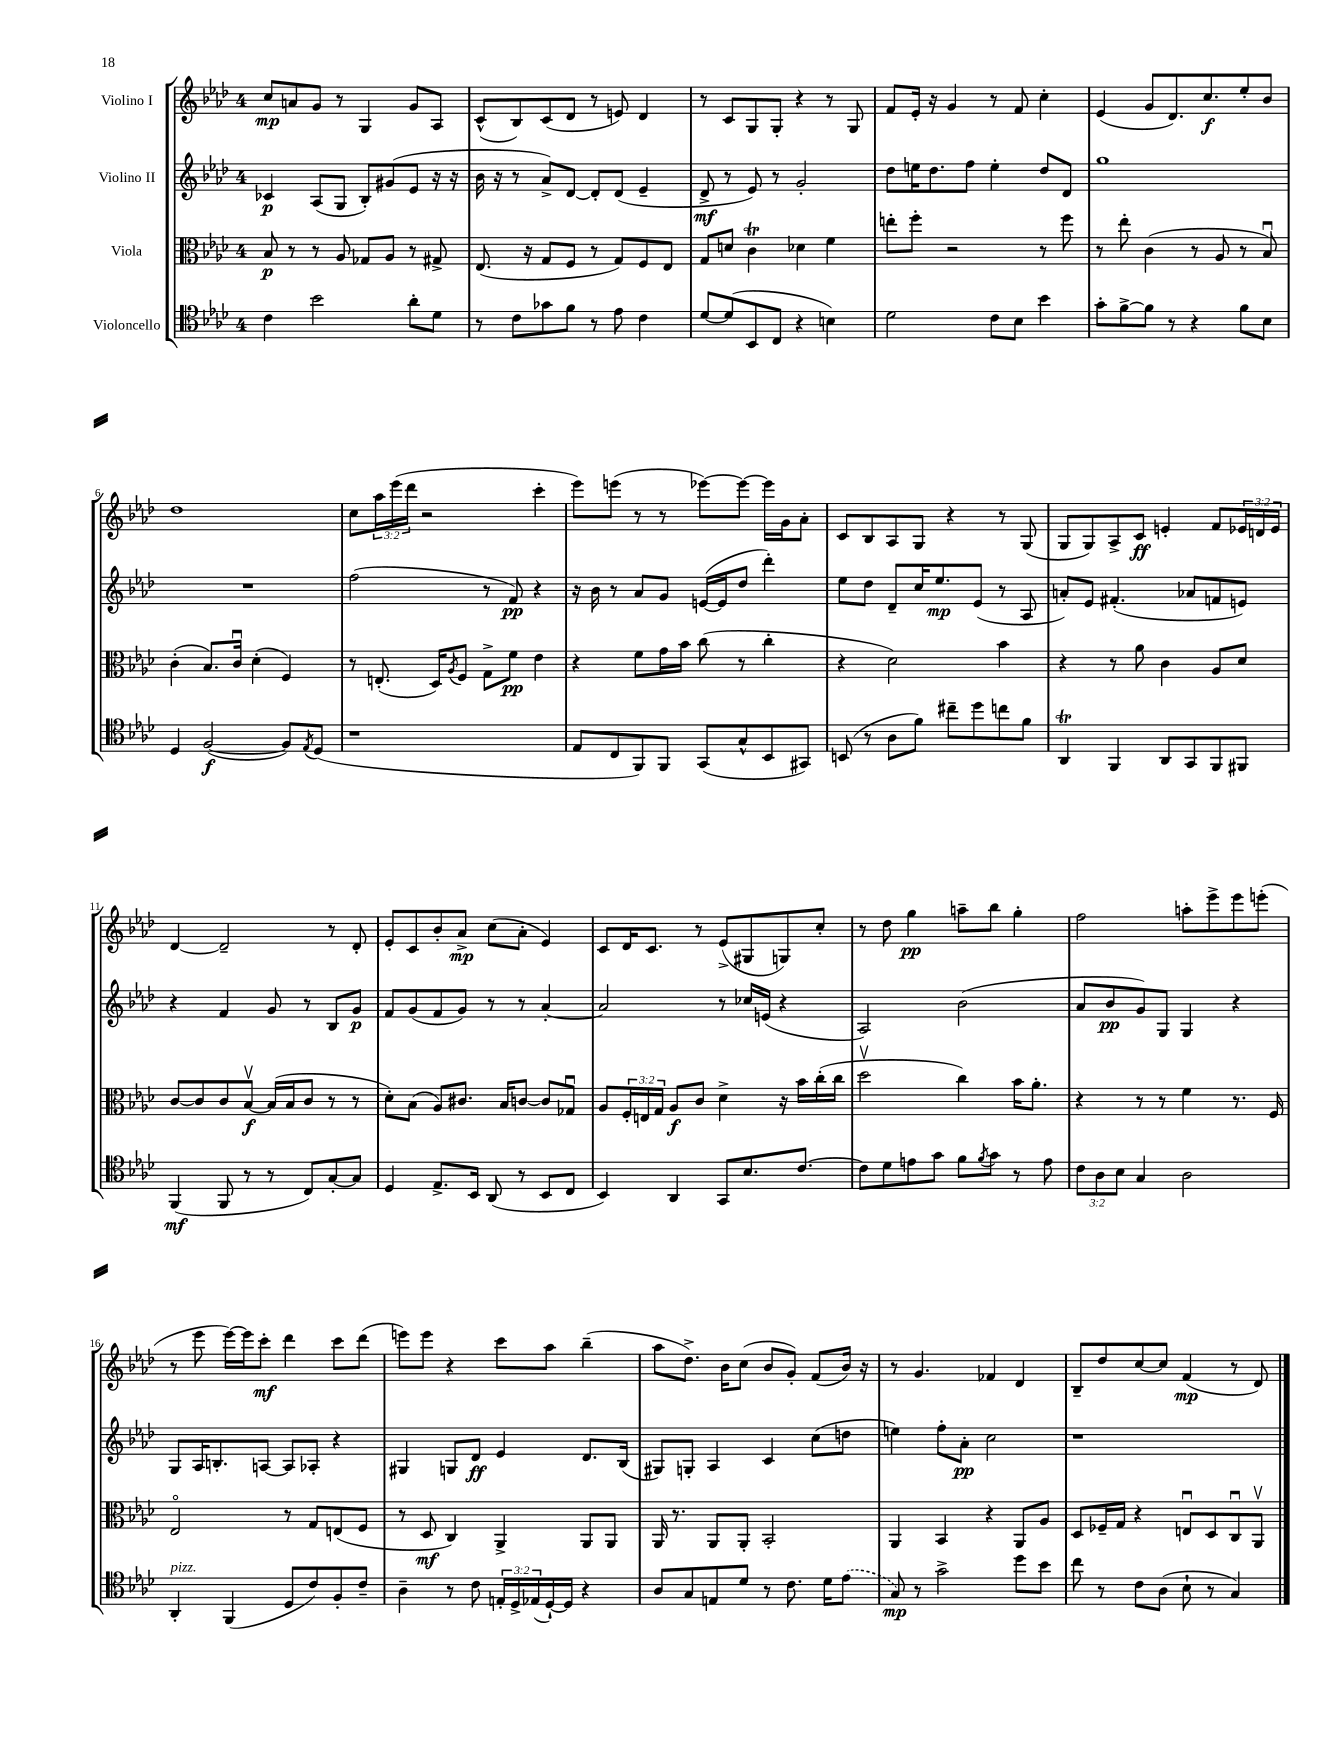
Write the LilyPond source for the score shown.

<<
\new StaffGroup <<
\new Staff = "s0" \with { instrumentName = "Violino I" } {
    \clef treble \key aes \major \once \override Staff.TimeSignature.style = #'single-digit \time 4/4 \override Staff.TupletNumber.text = #tuplet-number::calc-fraction-text
    c''8\mp a'8 g'8 r8 g4 g'8 aes8 |
    c'8-^( bes8) c'8( des'8 r8 e'8) des'4 |
    r8 c'8 g8 g8-. r4 r8 g8 |
    f'8 ees'16-. r16 g'4 r8 f'8 c''4-. |
    ees'4( g'8 des'8.) c''8.\f ees''8-. bes'8 |
    des''1 |
    c''8 \tuplet 3/2 { aes''16 ees'''16( des'''16 } r2 c'''4-. |
    ees'''8) e'''8( r8 r8 ees'''8~) ees'''8~ ees'''16 g'16 aes'8-. |
    c'8 bes8 aes8 g8 r4 r8 g8( |
    g8 g8) aes8-> c'8\ff e'4-. f'8 \tuplet 3/2 { ees'16 d'16 ees'16 } |
    des'4~ des'2-- r8 des'8-. |
    ees'8-. c'8 bes'8-. aes'8->\mp c''8( aes'8-. ees'4) |
    c'8 des'16 c'8. r8 ees'8->( gis8 g8) c''8-. |
    r8 des''8 g''4\pp a''8-- bes''8 g''4-. |
    f''2 a''8-. ees'''8-> ees'''8 e'''8-.( |
    r8 ees'''8 ees'''16~) ees'''16 c'''8-.\mf des'''4 c'''8 des'''8( |
    e'''8) e'''8 r4 c'''8 aes''8 bes''4--( |
    aes''8 des''8.->) bes'16 c''8( bes'8 g'8-.) f'8( bes'16) r16 |
    r8 g'4. fes'4 des'4 |
    bes8-- des''8 c''8~ c''8 f'4\mp( r8 des'8) \bar "|." |
}
\new Staff = "s1" \with { instrumentName = "Violino II" } {
    \clef treble \key aes \major \once \override Staff.TimeSignature.style = #'single-digit \time 4/4
    ces'4\p aes8( g8 bes8-.) gis'8( ees'8 r16 r16 |
    bes'16 r16 r8 aes'8->) des'8~ des'8-. des'8( ees'4-- |
    des'8->\mf r8 ees'8) r8 g'2-. |
    des''8 e''16 des''8. f''8 e''4-. des''8 des'8 |
    g''1 |
    R1 |
    f''2( r8 f'8\pp) r4 |
    r16 bes'16 r8 aes'8 g'8 e'16~( e'16 des''8 des'''4-.) |
    ees''8 des''8 des'8-- c''16 ees''8.\mp ees'8( r8 aes8 |
    a'8-.) ees'8 fis'4.-.( aes'8 f'8 e'8) |
    r4 f'4 g'8 r8 bes8 g'8\p |
    f'8 g'8( f'8 g'8) r8 r8 aes'4~-. |
    aes'2 r8 ces''16 e'16( r4 |
    aes2) bes'2( |
    aes'8 bes'8\pp g'8) g8 g4 r4 |
    g8 aes16 b8.-. a8~ a8 aes8-. r4 |
    gis4 g8 des'8\ff ees'4 des'8. bes16( |
    gis8) g8-. aes4 c'4 c''8( d''8 |
    e''4) f''8-. aes'8-.\pp c''2 |
    r1 \bar "|." |
}
\new Staff = "s2" \with { instrumentName = "Viola" } {
    \clef alto \key aes \major \once \override Staff.TimeSignature.style = #'single-digit \time 4/4 \override Staff.TupletNumber.text = #tuplet-number::calc-fraction-text
    bes8\p r8 r8 aes8 ges8 aes8 r8 gis8-> |
    ees8.( r16 g8 f8 r8 g8) f8 ees8 |
    g8 d'8 c'4\trill des'4 f'4 |
    e''8-. f''8-. r2 r8 f''8 |
    r8 ees''8-. c'4( r8 aes8 r8 bes8\downbow) |
    c'4-.( bes8.) c'16\downbow des'4-.( f4) |
    r8 e8.-.( des16) \acciaccatura { aes8 } f8 g8-> f'8\pp ees'4 |
    r4 f'8 g'16 bes'16 c''8( r8 c''4-. |
    r4 des'2) bes'4 |
    r4 r8 aes'8 c'4 aes8 des'8 |
    c'8~ c'8 c'8 bes8~\upbow\f bes16( bes16 c'8 r8 r8 |
    des'8-.) bes8( aes8) cis'8. bes16 c'8~ c'8 ges8\downbow |
    aes8 \tuplet 3/2 { f16-. e16 g16 } aes8\f c'8 des'4-> r16 bes'16 c''16-.( c''16 |
    des''2\upbow c''4) bes'16 aes'8.-. |
    r4 r8 r8 f'4 r8. f16 |
    ees2\flageolet r8 g8 e8( f8 |
    r8 des8\mf c4) aes,4-> aes,8 aes,8 |
    aes,16 r8. aes,8 aes,8-. bes,2-. |
    aes,4 bes,4 r4 aes,8 aes8 |
    des8 fes16-- g16 r4 e8\downbow des8 c8\downbow aes,8\upbow \bar "|." |
}
\new Staff = "s3" \with { instrumentName = "Violoncello" } {
    \clef tenor \key aes \major \once \override Staff.TimeSignature.style = #'single-digit \time 4/4 \override Staff.TupletNumber.text = #tuplet-number::calc-fraction-text
    c'4 bes'2 aes'8-. des'8 |
    r8 c'8 ges'8 f'8 r8 ees'8 c'4 |
    des'8~ des'8( bes,8 c8 r4 b4) |
    des'2 c'8 bes8 bes'4 |
    g'8-. f'8~-> f'8 r8 r4 f'8 bes8 |
    des4 f2~\f( f8) \acciaccatura { ees8 } des8( |
    r1 |
    ees8 c8 f,8) f,8 g,8( g8-^ bes,8 gis,8) |
    b,8( r8 aes8 f'8) cis''8-- des''8 c''8 f'8 |
    aes,4\trill f,4 aes,8 g,8 f,8 fis,8 |
    f,4\mf( f,8 r8 r8 c8) g8~-. g8 |
    des4 ees8.-> bes,16 aes,8( r8 bes,8 c8 |
    bes,4) aes,4 g,8 bes8. c'8.~ |
    c'8 des'8 e'8 g'8 f'8 \acciaccatura { f'8 } g'8 r8 e'8 |
    \tuplet 3/2 { c'8 aes8 bes8 } g4 aes2 |
    aes,4-.^\markup { \italic "pizz." } f,4( des8 c'8) f8-. c'8-- |
    aes4-- r8 c'8 \tuplet 3/2 { e16-. des16-> ees16( } des16~-!) des16 r4 |
    aes8 g8 e8 des'8 r8 c'8. des'16 \once \slurDashed ees'8( |
    g8\mp) r8 g'2-> des''8 bes'8 |
    c''8 r8 c'8 aes8( bes8-! r8 g4) \bar "|." |
}
>>
>>
